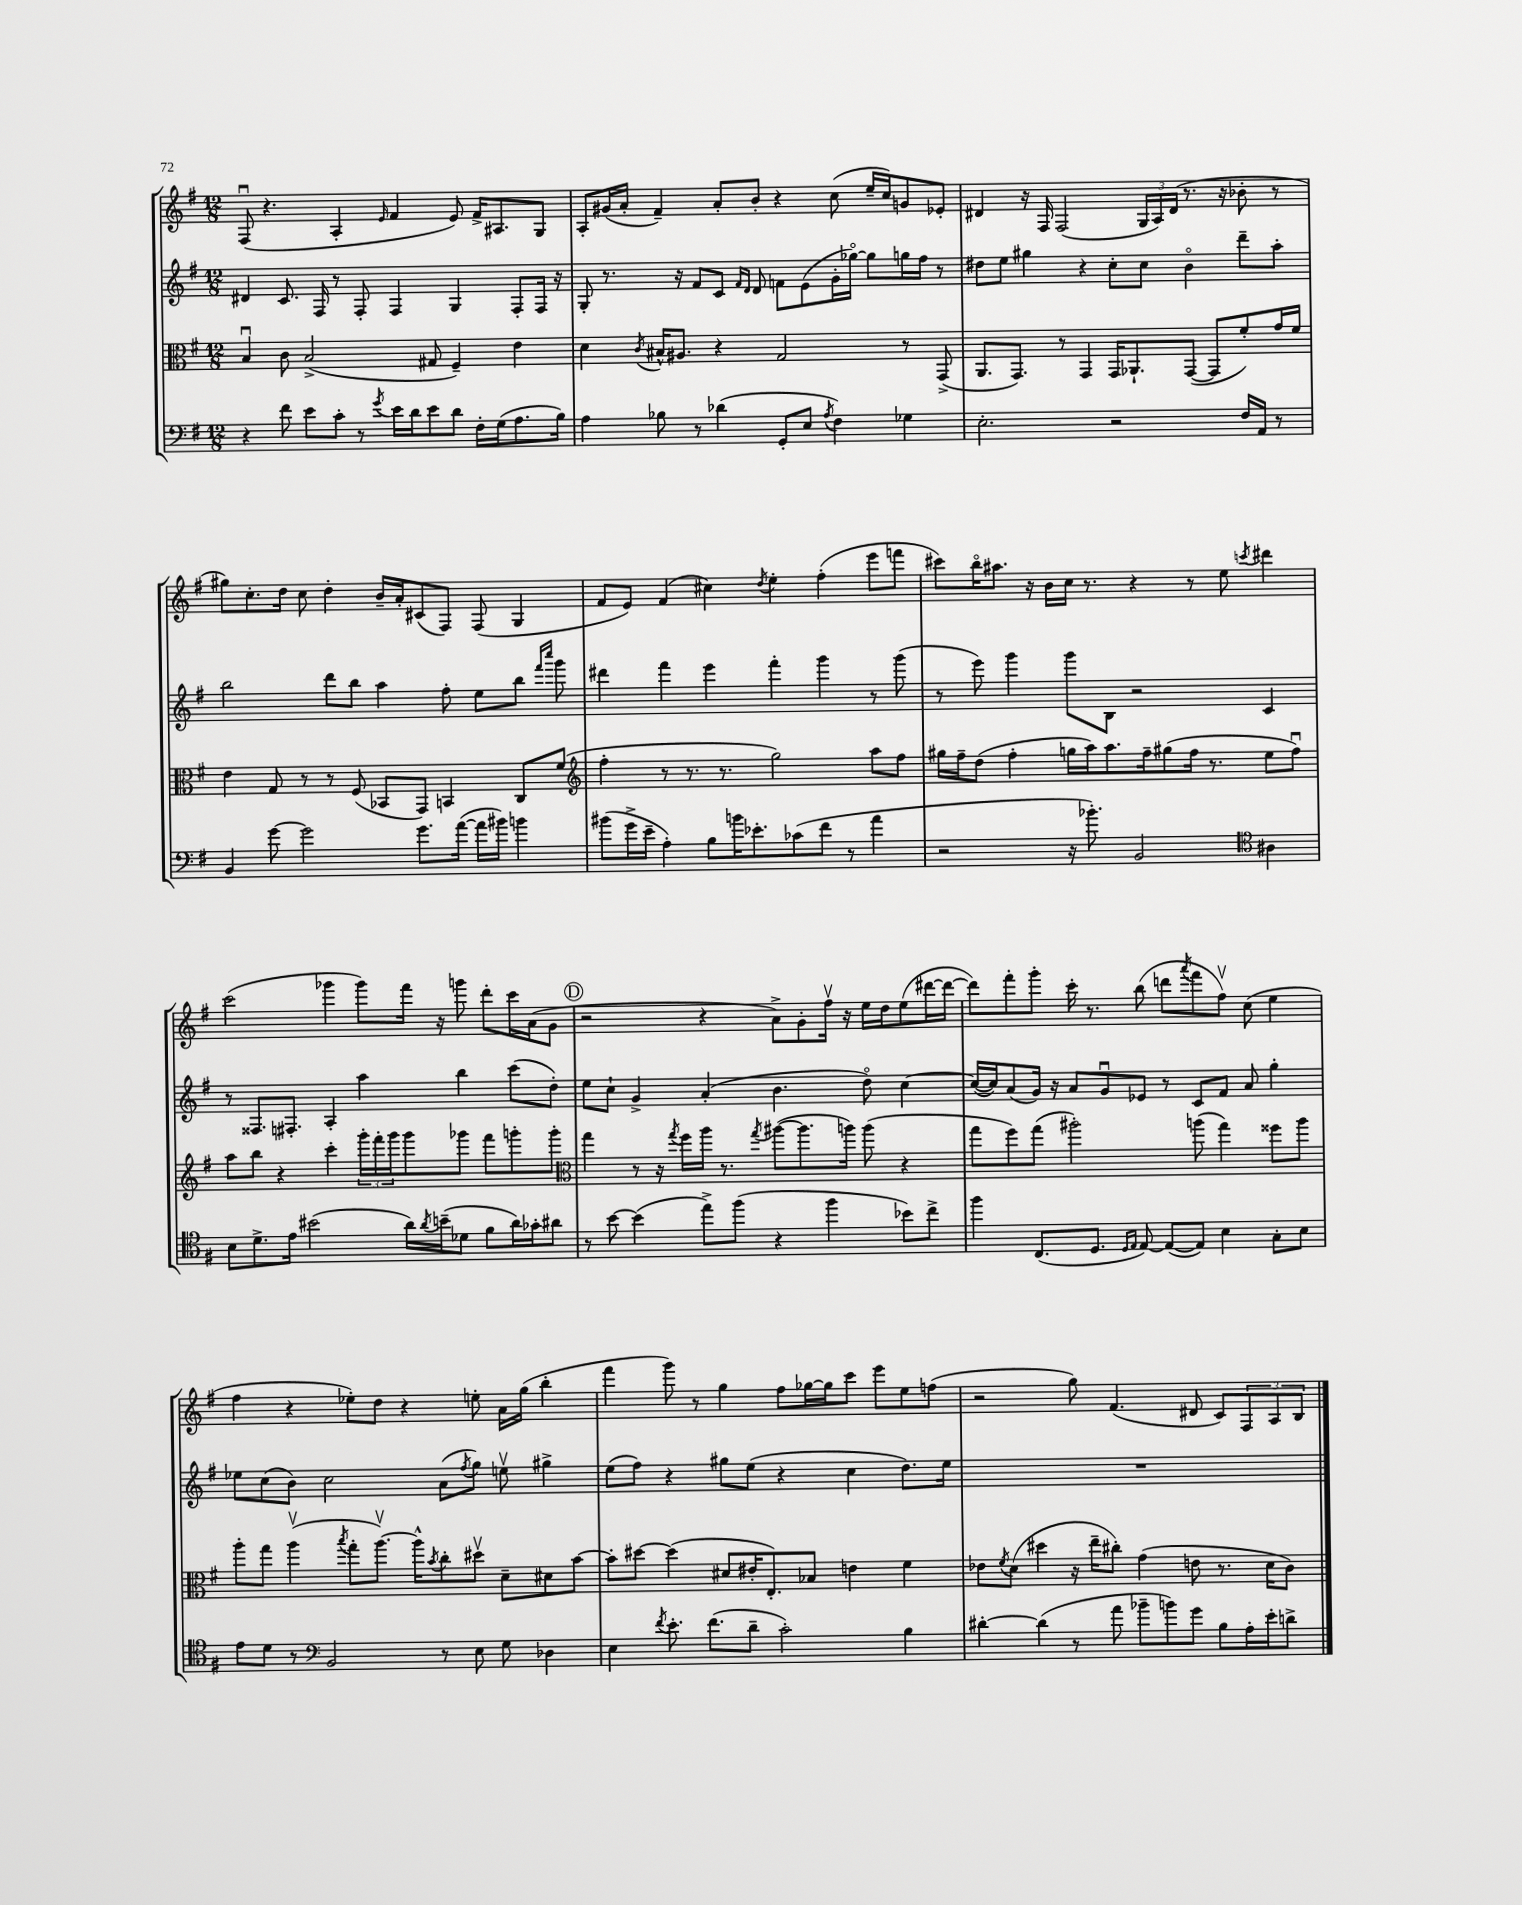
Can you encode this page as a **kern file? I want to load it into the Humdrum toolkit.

**kern	**kern	**kern	**kern
*part4	*part3	*part2	*part1
*staff4	*staff3	*staff2	*staff1
*clefF4	*clefC3	*clefG2	*clefG2
*k[f#]	*k[f#]	*k[f#]	*k[f#]
*M12/8	*M12/8	*M12/8	*M12/8
=139	=139	=139	=139
4r	4Bu/	4d#X/	(8F#u/
.	.	.	4.r
8f#\	8c\	8.c/	.
8e\L	(2B^/	.	.
.	.	16F#/	.
8c'\J	.	8r	4A'/
8r	.	8F#'/	.
8qg/	.	.	16qqe/
16e\LL	.	4F#/	4f#/
16d\J	.	.	.
8e\	8G#X/	.	.
8d\J	4F#~/)	4G/	8e/)
16F#'\LL	.	.	16f#^/KL
(16G\J	.	.	8.A#X/
8.A\	4e\	8F#'/L	.
.	.	16F#/Jk	8G/J
16B\Jk)	.	16r	.
=140	=140	=140	=140
4A\	4d\	8G'/	8A'/L
.	.	8.r	(16g#X/L
.	.	.	16a'/JJ
.	8qc/	.	.
8B-X\	16B#X^^/KL	.	4f#~/)
.	8.A#X/J	16r	.
8r	.	8f#/L	.
(4d-X\	4r	8c/J	8a'/L
.	.	16qqf#/LL	.
.	.	16qqd/JJ	.
.	.	8d/	8b'/J
8GG'/L	2G/	8fn\L	4r
8E/J	.	(8e\	.
8qA/	.	.	.
4F#\)	.	16g'\L	(8cc\
.	.	[16gg-X\JJ)	.
.	.	8gg-\L]	16ee~/LL
.	.	.	16cc/J)
4G-X\	8r	16ggn\L	8gn/
.	.	16ff#\JJ	.
.	(8GG^/	8r	8e-X'/J
=141	=141	=141	=141
2.E'\	8.AA/L	8dd#X\L	4d#X/
.	.	8ee\J	.
.	8.GG/J)	.	.
.	.	4gg#X\	16r
.	.	.	16F#/
.	8r	.	(2F#/
.	4GG/	4r	.
2r	16GG/KL	8cc'\L	.
.	8.AA-X`/	.	.
.	.	8cc\J	24G/LL
.	.	.	24A/)
.	.	.	(24d#/JJ
.	([8GG/J	4b\	8.r
.	8GG/L]	.	.
.	.	.	16r
16F#/LL	8f#'/)	8ddd~\L	8b-X'\
16AA/JJ	.	.	.
8r	16g/L	8aa'\J	8r
.	16f#/JJ	.	.
!!LO:LB:g=z
=142	=142	=142	=142
4BB/	4e\	2bb\	8gg#X\L)
.	.	.	8.cc'\
[8g\	8G/	.	.
.	.	.	16dd\Jk
2g\]	8r	.	8cc\
.	8r	8ddd\L	4dd'\
.	(8F#/	8bb\J	.
.	8BB-X/L	4aa\	16b~/LL
.	.	.	16a'/J
8.g\L	8GG/J)	.	(8c#X/
.	4BBn/	8ff#'\	8F#/J)
([16a\Jk	.	.	.
16a\LL]	.	8ee\L	(8F#/
16b#X\JJ)	.	.	.
4bn\	8C/L	8bb\J	4G/
.	.	16qqfff#/LL	.
.	.	16qqcccc/JJ	.
.	(8f#/J	8ggg\	.
=143	=143	=143	=143
*	*clefG2	*	*
(8b#X\L	4ff#'\	4ddd#X\	8f#/L
16g^\L	.	.	8e/J)
16e~\JJ	.	.	.
4A'\)	8r	4fff#\	(4f#/
.	8.r	.	.
8B\L	.	4eee\	4cc#X\)
.	8.r	.	.
16bn\K	.	.	.
8.e-X'\	.	.	.
.	.	.	8qdd/
.	2gg\)	4fff#'\	4ee'\
(8c-X\	.	.	.
8f#\J	.	4ggg\	(4ff#'\
8r	.	.	.
4a\	8aa\L	8r	8eee\L
.	8ff#\J	(8ggg\	8fffn\J
=144	=144	=144	=144
2r	16gg#X\LL	8r	8ccc#X\L)
.	16ff#~\J	.	.
.	(8dd\J	8eee\)	16bb\K
.	.	.	8.aa#X\J
.	4ff#'\	4ggg\	.
.	.	.	16r
.	.	.	16b\LL
16r	16ggn\LL	8ggg\L	16cc\JJ
8.b-X'\)	16aa\J)	.	8.r
.	8.aa\	8B\J	.
2BB/	.	2r	4r
.	16ff#~\k	.	.
.	(8gg#X\	.	.
.	16ff#\Jk	.	8r
.	8.r	.	.
.	.	.	8ee\
*clefC4	*	*	*
.	.	.	8qcccn/
4A#X\	8ee\L	4c/	4ddd#X\
.	8ff#u\J)	.	.
!!LO:LB:g=z
=145	=145	=145	=145
8B\L	8aa\L	8r	(2ccc\
8.d^\	8bb\J	8.F##X/L	.
.	4r	.	.
16e\Jk	.	8.F#X'/J	.
(2b#X\	.	.	.
.	4ccc'\	4A'/	4ggg-X\
.	24ggg'\LL	4aa\	8ggg-\L)
.	24fff#'\	.	.
.	24ggg\J	.	.
16a\LL)	8ggg\	.	16fff#\Jk
8qa/	.	.	.
(16bn~\J	.	.	16r
8d-X\J	8ggg-X\J	4bb\	8gggn\
8f#\L	8fff#\L	.	8ddd'\L
16a\L)	8gggn'\	(8ccc\L	16ccc\L
16g-X'\J	.	.	(16a\J
8a#X\J	8ggg'\J	8dd'\J)	8g\J
!!LO:REH:place=s1:t=D
=146	=146	=146	=146
*	*clefC3	*	*
8r	4gg\	8ee\L	2r
[8b\	.	8cc`\J	.
(4b\]	8r	4g^/	.
.	16r	.	.
.	8qgg/	.	.
.	16ff#\LL	.	.
8ee^\L)	16aa\JJ	(4a'/	4r
.	8.r	.	.
(8ff#\J	.	.	.
.	8qgg/	.	.
4r	([8aa#X\L	4.b\	8a^\L)
.	8.aa#\]	.	8g'\
4ff#\	.	.	16ff#v\Jk
.	16aan\Jk)	.	16r
.	(8aa\	8dd\)	16ee\LL
.	.	.	16dd\J
8b-X\L)	4r	[4cc\	(8ee\
8cc^\J	.	.	[16ddd#X\L
.	.	.	16ddd#\JJ_
=147	=147	=147	=147
4ff#\	8gg\L	(16cc/LL_	8ddd#\L])
.	.	16cc/J])	.
.	8ff#\)	(8a/	8fff#'\
(8.C/L	(8gg\J	16g/Jk)	8ggg'\J
.	.	16r	.
.	2aa#X'\)	8a/L	16ccc'\
8.D/J	.	.	8.r
.	.	8gu/	.
16qqD/LL	.	.	.
16qqE/JJ	.	.	.
[8E/)	.	8e-X/J	(8bb\
(8E/L_	.	8r	8dddn\L
.	.	.	8qaaa/
8E/J])	(8aan\	8c/L	8fff#\
4B\	4gg\)	8f#/J	8ff#v\J)
.	.	8a/	(8cc\
8G'\L	8ff##X\L	4gg'\	4ee\
8B\J	8aa\J	.	.
!!LO:LB:g=z
=148	=148	=148	=148
8e\L	8aa'\L	8ee-X\L	4ff#\
8d\J	8gg\J	(8cc\	.
8r	(4aav\	8b\J)	4r
*clefF4	*	*	*
2BB/	.	2cc\	.
.	8qbb/	.	.
.	8gg'\L	.	8ee-X'\L)
.	[8.aav\J)	.	8dd\J
.	.	.	4r
.	16aa^^\KL]	.	.
.	8qb/	.	.
8r	8cc'\	(8a\L	.
.	.	8qff#/	.
8E\	8dd#Xv\J	8gg\J)	8een'\
8G\	8d~\L	8eenv\	16a\LL
.	.	.	(16gg\JJ
4D-X\	8d#X\	4gg#X^\	4bb'\
.	[8b\J	.	.
=149	=149	=149	=149
4E\	8b'\L]	(8ee\L	4fff#\
.	[8dd#X\J	8ff#\J)	.
8qf#/	.	.	.
8.e'\	(4dd#\]	4r	8ggg\)
.	.	.	8r
(8.f#\L	.	.	.
.	8d#X/L	8gg#X\L	4gg\
8d~\J	16e#X'/K	(8ee\J	.
.	8.E'/)	.	.
2c'\)	.	4r	8ff#\L
.	8B-X/J	.	[16gg-X\L
.	.	.	16gg-\J]
.	4en\	4cc\	8ccc\J
.	.	.	8eee\L
4B\	4f#\	8.dd\L)	8ee\
.	.	.	(8ffn\J
.	.	16ee\Jk	.
=150	=150	=150	=150
[4d#X'\	8e-X\L	1.r	2r
.	8qf#/	.	.
.	(8d\J	.	.
(4d#\]	4dd#X\	.	.
8r	16r	.	8gg\)
.	16ee~\KL	.	.
8a\	8cc#X'\J)	.	(4.f#/
8b-X~\L	(4g\	.	.
8bn\)	.	.	.
8g\J	8en\	.	8d#X/
8B\L	8.r	.	8c/L)
16A'\L	.	.	12F#/
16e'\J	16d\KL	.	.
.	.	.	12A/
8dn^\J	8c\J)	.	.
.	.	.	12B/J
==	==	==	==
*-	*-	*-	*-
